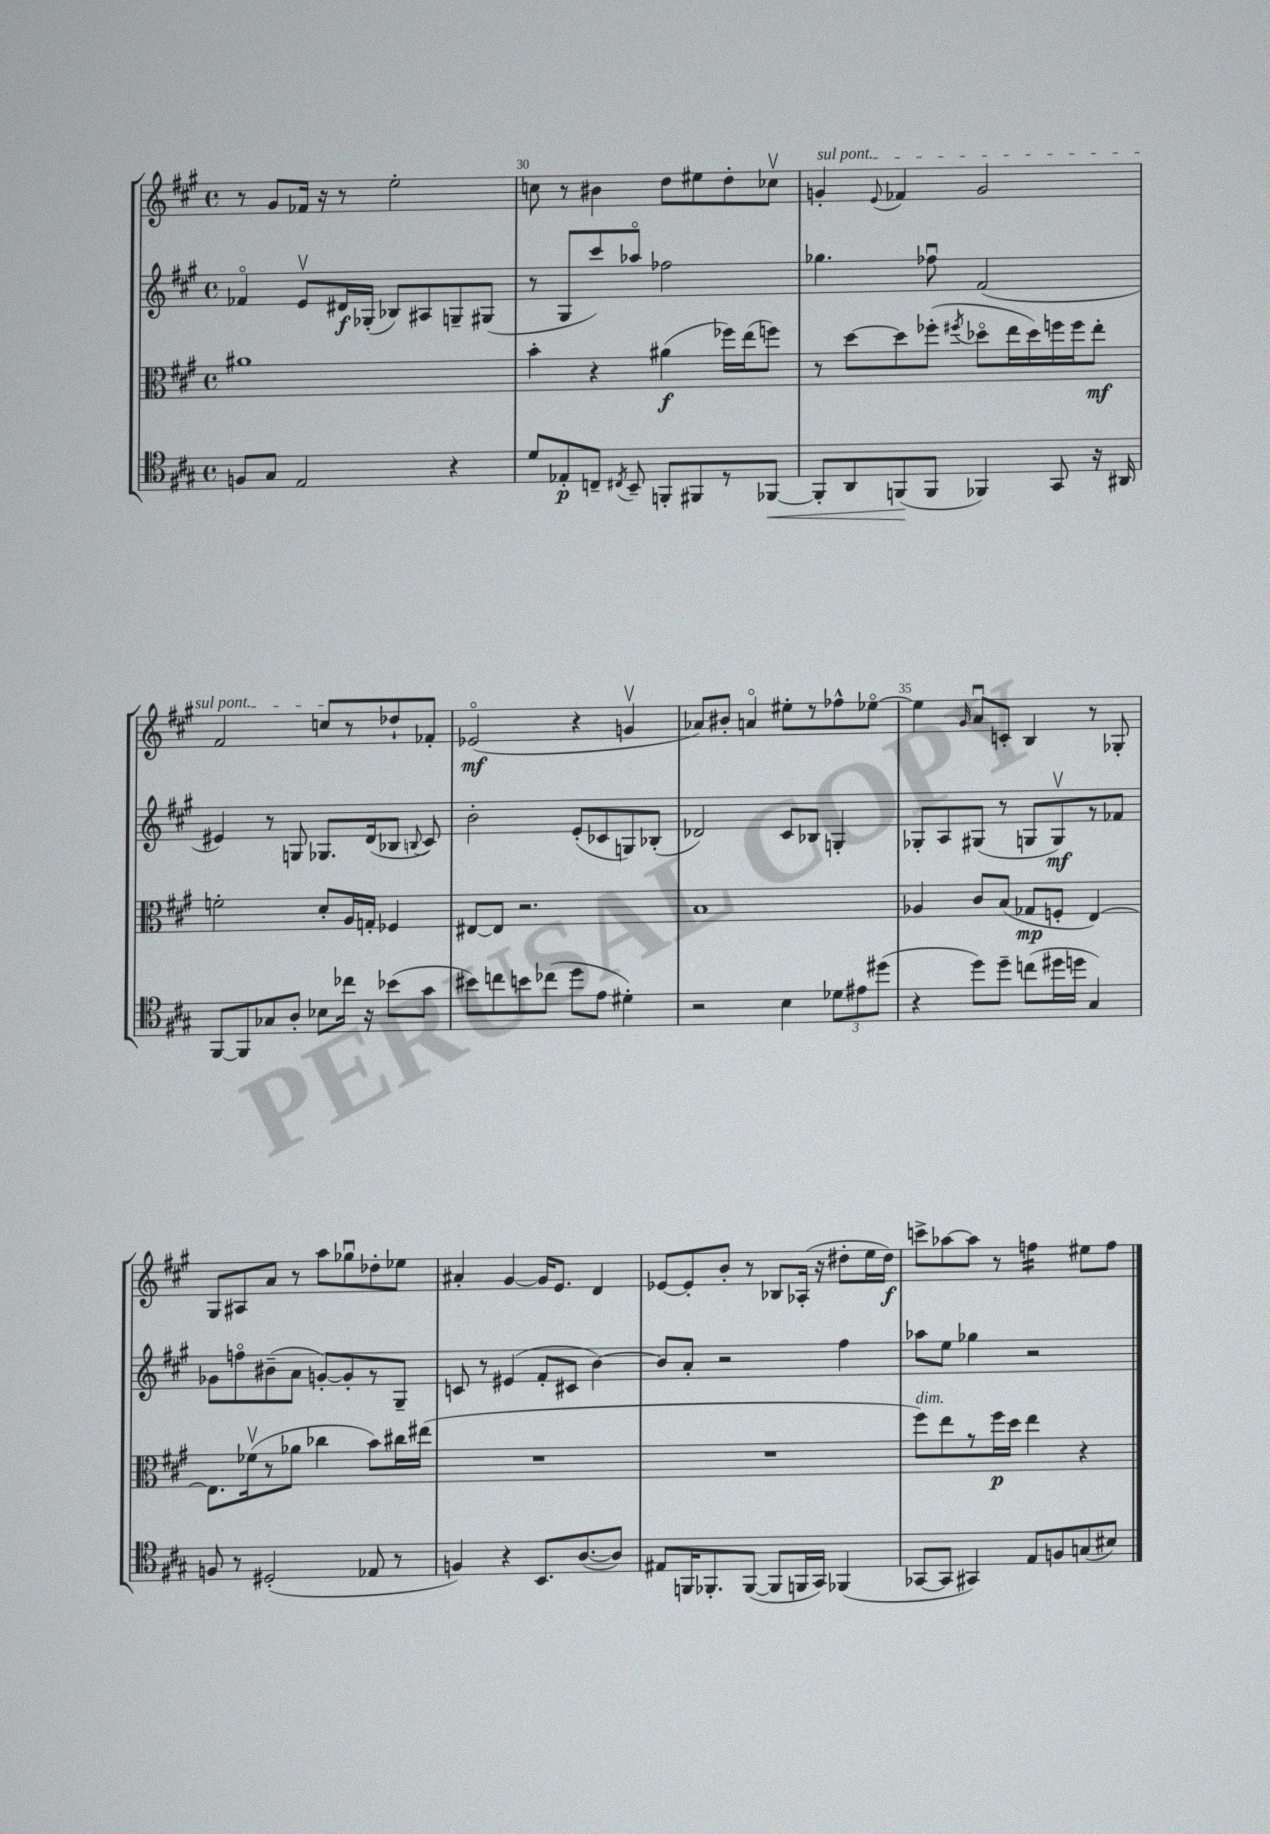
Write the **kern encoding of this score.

**kern	**kern	**kern	**kern
*staff4	*staff3	*staff2	*staff1
*clefC4	*clefC3	*clefG2	*clefG2
*k[f#c#g#]	*k[f#c#g#]	*k[f#c#g#]	*k[f#c#g#]
*M4/4	*M4/4	*M4/4	*M4/4
*met(c)	*met(c)	*met(c)	*met(c)
8F/L	1a#	4f-o/	8r
8G#/J	.	.	8g#/L
2E/	.	8ev/L	16f-/Jk
.	.	.	16r
.	.	16d#/L	8r
.	.	(16G-'/JJ	.
.	.	8B-/L)	2ee'\
.	.	8A#/	.
4r	.	8G~/	.
.	.	(8G#/J	.
=	=	=	=
8d/L	4b'\	8r	8cc\
8E-'/	.	8G#/L	8r
8C~/J	4r	8ccc#/)	4b#\
8qC#/	.	.	.
8BB~/	.	8aa-o/J	.
8FF'/L	(4a#\	2ff-\	8dd\L
8FF#/	.	.	8ee#\
8r	16ff-\LL)	.	8dd'\
.	(16ee\J	.	.
[8FF-/J	8ff\J)	.	8cc-v\J
=	=	=	=
8FF-'/]L	8r	4.gg-\	4g'/
8AA/	[8dd\L	.	.
.	.	.	8qqe/
(8FF/	8dd\]	.	4f-/
8FF/J	(8ff-'\J	8ff-u\	.
.	8qff#/	.	.
4FF-/)	8dd-o\L	(2f#/	2g/
.	16ee\L	.	.
.	16dd-\)	.	.
8GG#/	16ff\	.	.
.	16ff\J	.	.
16r	8ee'\J	.	.
16AA#/	.	.	.
=	=	=	=
[8FF#/L	2f'\	4e#/)	2f#/
8FF#/]	.	.	.
8G-/	.	8r	.
8A'/J	.	8G/	.
8B-\L	8d'/L	8.G-/L	8cc/L
16cc-\Jk	16A/L	.	8r
16r	16G'/JJ	(16d/k	.
(8b-\L	4F-/	8B-/J	8dd-`/
.	.	8qqB/	.
8g#\J	.	8c#/)	8f-'/J
=	=	=	=
8b#\L)	[8E#/L	2b'\	(2e-o/
8cc\	8E#/]J	.	.
8b\	2.r	.	.
(8cc-\J	.	.	.
8dd\L	.	(8e'/L	4r
8e\J	.	8c-/	.
4d#'\)	.	8G/)	4gv/
.	.	(8B-'/J	.
=	=	=	=
2r	1B	2d-/)	8a-/L)
.	.	.	8b#'/J
.	.	.	4ao/
4B\	.	8c#/L	8ee#'\L
.	.	8B-/J	8r
12d-\L	.	4G'/	8ff-^^\
12e#\	.	.	.
.	.	.	[8ee-o\J
(12dd#\J	.	.	.
=	=	=	=
4r	4A-/	8G-'/L	4ee-\]
.	.	8A/	.
.	.	.	16qqg#/
8dd\L)	8c#/L	(8G#/J	8au/L
8dd~\J	(8B/J	8r	8c'/J
(8cc\L	8G-/L	8G/L	4B/
16dd#\L	8F'/J	8Gv/)	.
16dd\JJ	.	.	.
4G#/)	[4E/)	8r	8r
.	.	8f-/J	8G-'/
=	=	=	=
8F/	8.E\]L	8g-\L	8G#/L
8r	.	8ffo\	8A#/
.	(16f-v\k	.	.
(2D#'/	8r	(8b#~\	8a/J
.	8a-\J	8a\J	8r
.	4cc-\	[8g'/L)	8aa\L
.	.	8g'/]	8gg-u\
8E-/	8b\L)	8r	8dd-'\
8r	16cc#\L	8G#~/J	8ee-\J
.	(16ee#\JJ	.	.
=	=	=	=
4F/)	1r	8c/	4a#'/
.	.	8r	.
4r	.	(4e#/	[4g#/
8.BB/L	.	8f#'/L	16g#/]LK
.	.	.	8.e/J
.	.	8c#/J	.
([8.A/	.	.	.
.	.	[4b\)	4d/
8A/]J)	.	.	.
=	=	=	=
8E#/L	1r	8b/]L	[8e-/L
16FF/K	.	8a'/J	8e-'/]
8.FF-'/	.	.	.
.	.	2r	8b'/J
([8FF-/J	.	.	8r
8FF-/]L	.	.	8B-/L
16FF/L	.	.	(16A-'/Jk
16GG#/JJ)	.	.	16r
(4FF-/	.	4ff#\	8dd#'\L
.	.	.	16ee\L
.	.	.	16dd#\JJ)
=	=	=	=
[8GG-/L	8ff#\L)	8aa-\L	8ccc^\L
8GG-/]J	8ee\	8ee\J	[8aa-\
4GG#/)	8r	4gg-\	8aa-\]J
.	16ff#\L	.	8r
.	16dd\JJ	.	.
8E/L	4ee\	2r	4ff\
8F/	.	.	.
(8G/	4r	.	8ee#\L
8B#/J)	.	.	8ff\J
==	==	==	==
*-	*-	*-	*-
